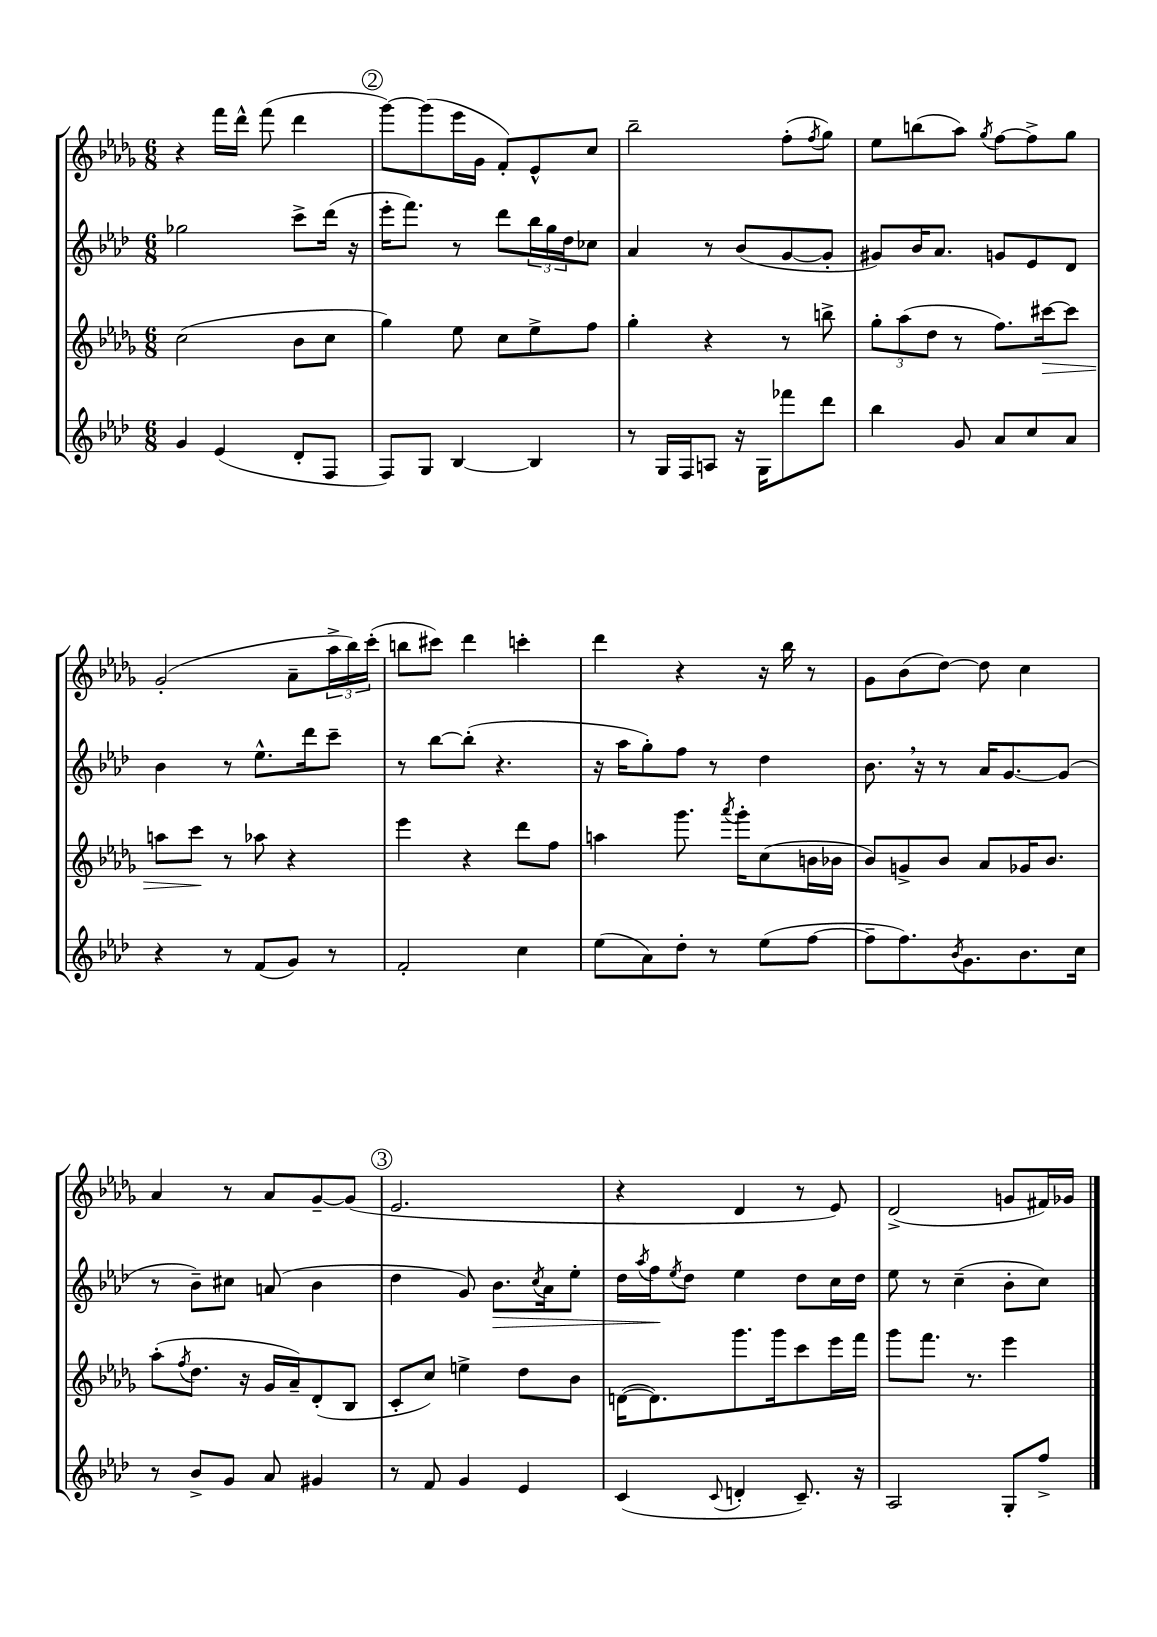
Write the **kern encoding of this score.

**kern	**kern	**dynam	**kern	**dynam	**kern
*part4	*part3	*part3	*part2	*part2	*part1
*staff4	*staff3	*staff3	*staff2	*staff2	*staff1
*clefG2	*clefG2	*	*clefG2	*	*clefG2
*k[b-e-a-d-]	*k[b-e-a-d-g-]	*	*k[b-e-a-d-]	*	*k[b-e-a-d-g-]
*M6/8	*M6/8	*	*M6/8	*	*M6/8
=102	=102	=102	=102	=102	=102
4g/	(2cc\	.	2gg-X\	.	4r
(4e-/	.	.	.	.	16fff\LL
.	.	.	.	.	16ddd-^^\JJ
.	.	.	.	.	(8fff\
8d-'/L	8b-\L	.	8ccc^\L	.	4ddd-\
8F/J	8cc\J	.	(16ddd-\Jk	.	.
.	.	.	16r	.	.
!!LO:REH:place=s1:t=2
=103	=103	=103	=103	=103	=103
8F/L)	4gg-\)	.	16eee-'\KL	.	[8ggg-\L)
.	.	.	8.fff\J)	.	.
8G/J	.	.	.	.	(8ggg-\]
[4B-/	8ee-\	.	8r	.	16eee-\L
.	.	.	.	.	16g-\JJ
.	8cc\L	.	8ddd-\L	.	8f'/L)
4B-/]	8ee-^\	.	24bb-\L	.	8e-^^/
.	.	.	24gg\	.	.
.	.	.	24dd-\J	.	.
.	8ff\J	.	8cc-X\J	.	8cc/J
=104	=104	=104	=104	=104	=104
8r	4gg-'\	.	4a-/	.	2bb-~\
16G/LL	.	.	.	.	.
16F/J	.	.	.	.	.
8An/J	4r	.	8r	.	.
16r	.	.	(8b-/L	.	.
16G\KL	.	.	.	.	.
8fff-X\	8r	.	[8g/	.	(8ff'\L
.	.	.	.	.	8qff/
8ddd-\J	8bbn^\	.	8g'/J]	.	8gg-\J)
=105	=105	=105	=105	=105	=105
4bb-\	12gg-'\L	.	8g#X/L)	.	8ee-\L
.	(12aa-\	.	.	.	.
.	.	.	16b-/K	.	(8bbn\
.	12dd-\J	.	.	.	.
.	.	.	8.a-/J	.	.
8g/	8r	.	.	.	8aa-\J)
.	.	.	.	.	8qgg-/
8a-/L	8.ff\L)	.	8gn/L	.	[8ff\L
8cc/	.	.	8e-/	.	8ff^\]
!	!	!LO:HP:b	!	!	!
.	[16ccc#X\k	>	.	.	.
8a-/J	8ccc#\J]	.	8d-/J	.	8gg-\J
!!LO:LB:g=z
=106	=106	=106	=106	=106	=106
4r	8aan\L	.	4b-\	.	(2g-'/
.	8ccc\J	.	.	.	.
8r	8r	]	8r	.	.
(8f/L	8aa-X\	.	8.ee-^^\L	.	.
8g/J)	4r	.	.	.	8a-~\L
.	.	.	16ddd-\k	.	.
8r	.	.	8ccc~\J	.	24aa-^\L
.	.	.	.	.	24bb-\)
.	.	.	.	.	(24ccc'\JJ
=107	=107	=107	=107	=107	=107
2f'/	4eee-\	.	8r	.	8bbn\L
.	.	.	[8bb-\L	.	8ccc#X\J)
.	4r	.	(8bb-'\J]	.	4ddd-\
.	.	.	4.r	.	.
4cc\	8ddd-\L	.	.	.	4cccn'\
.	8ff\J	.	.	.	.
=108	=108	=108	=108	=108	=108
(8ee-\L	4aan\	.	16r	.	4ddd-\
.	.	.	16aa-\KL	.	.
8a-\)	.	.	8gg'\)	.	.
8dd-'\J	8.ggg-\	.	8ff\J	.	4r
8r	.	.	8r	.	.
.	8qaaa-/	.	.	.	.
.	16ggg-'\KL	.	.	.	.
(8ee-\L	(8cc\	.	4dd-\	.	16r
.	.	.	.	.	16bb-\
[8ff\J	16bn\L	.	.	.	8r
.	16b-X\JJ	.	.	.	.
=109	=109	=109	=109	=109	=109
8ff~\L]	8b-/L)	.	8.b-,\	.	8g-\L
8.ff\)	8gn^/	.	.	.	(8b-\
.	.	.	16r	.	.
.	8b-/J	.	8r	.	[8dd-\J)
8qb-/	.	.	.	.	.
8.g\	.	.	.	.	.
.	8a-/L	.	16a-/KL	.	8dd-\]
.	.	.	[8.g/	.	.
8.b-\	16g-X/K	.	.	.	4cc\
.	8.b-/J	.	.	.	.
.	.	.	(8g/J]	.	.
16cc\Jk	.	.	.	.	.
!!LO:LB:g=z
=110	=110	=110	=110	=110	=110
8r	(8aa-'\L	.	8r	.	4a-/
.	8qff/	.	.	.	.
8b-^/L	8.dd-\J	.	8b-~\L)	.	.
8g/J	.	.	8cc#X\J	.	8r
.	16r	.	.	.	.
8a-/	16g-/LL	.	(8an/	.	8a-/L
.	16a-~/J)	.	.	.	.
4g#X/	(8d-'/	.	4b-\	.	[8g-~/
.	8B-/J	.	.	.	(8g-/J]
!!LO:REH:place=s1:t=3
=111	=111	=111	=111	=111	=111
8r	8c'/L	.	4dd-\	.	2.e-/
8f/	8cc/J)	.	.	.	.
4g/	4een^\	.	8g/)	.	.
!	!	!	!	!LO:HP:b	!
.	.	.	8.b-\L	>	.
4e-/	8dd-\L	.	.	.	.
.	.	.	8qcc/	.	.
.	.	.	16a-\k	.	.
.	8b-\J	.	8ee-'\J	.	.
=112	=112	=112	=112	=112	=112
(4c/	([16dn\KL	.	16dd-\LL	.	4r
.	.	.	8qaa-/	.	.
.	8.d\])	.	16ff\J	.	.
.	.	.	8qee-/	.	.
.	.	.	8dd-\J	]	.
8qqc/	.	.	.	.	.
4dn'/	8.ggg-\	.	4ee-\	.	4d-/
.	16ggg-\k	.	.	.	.
8.c~/)	8ccc\	.	8dd-\L	.	8r
.	16eee-\L	.	16cc\L	.	8e-/)
16r	16fff\JJ	.	16dd-\JJ	.	.
=113	=113	=113	=113	=113	=113
2A-/	8ggg-\L	.	8ee-\	.	(2d-^/
.	8.fff\J	.	8r	.	.
.	.	.	(4cc~\	.	.
.	8.r	.	.	.	.
8G'/L	4eee-\	.	8b-'\L	.	8gn/L
8ff^/J	.	.	8cc\J)	.	16f#X/L)
.	.	.	.	.	16g-X/JJ
==	==	==	==	==	==
*-	*-	*-	*-	*-	*-
